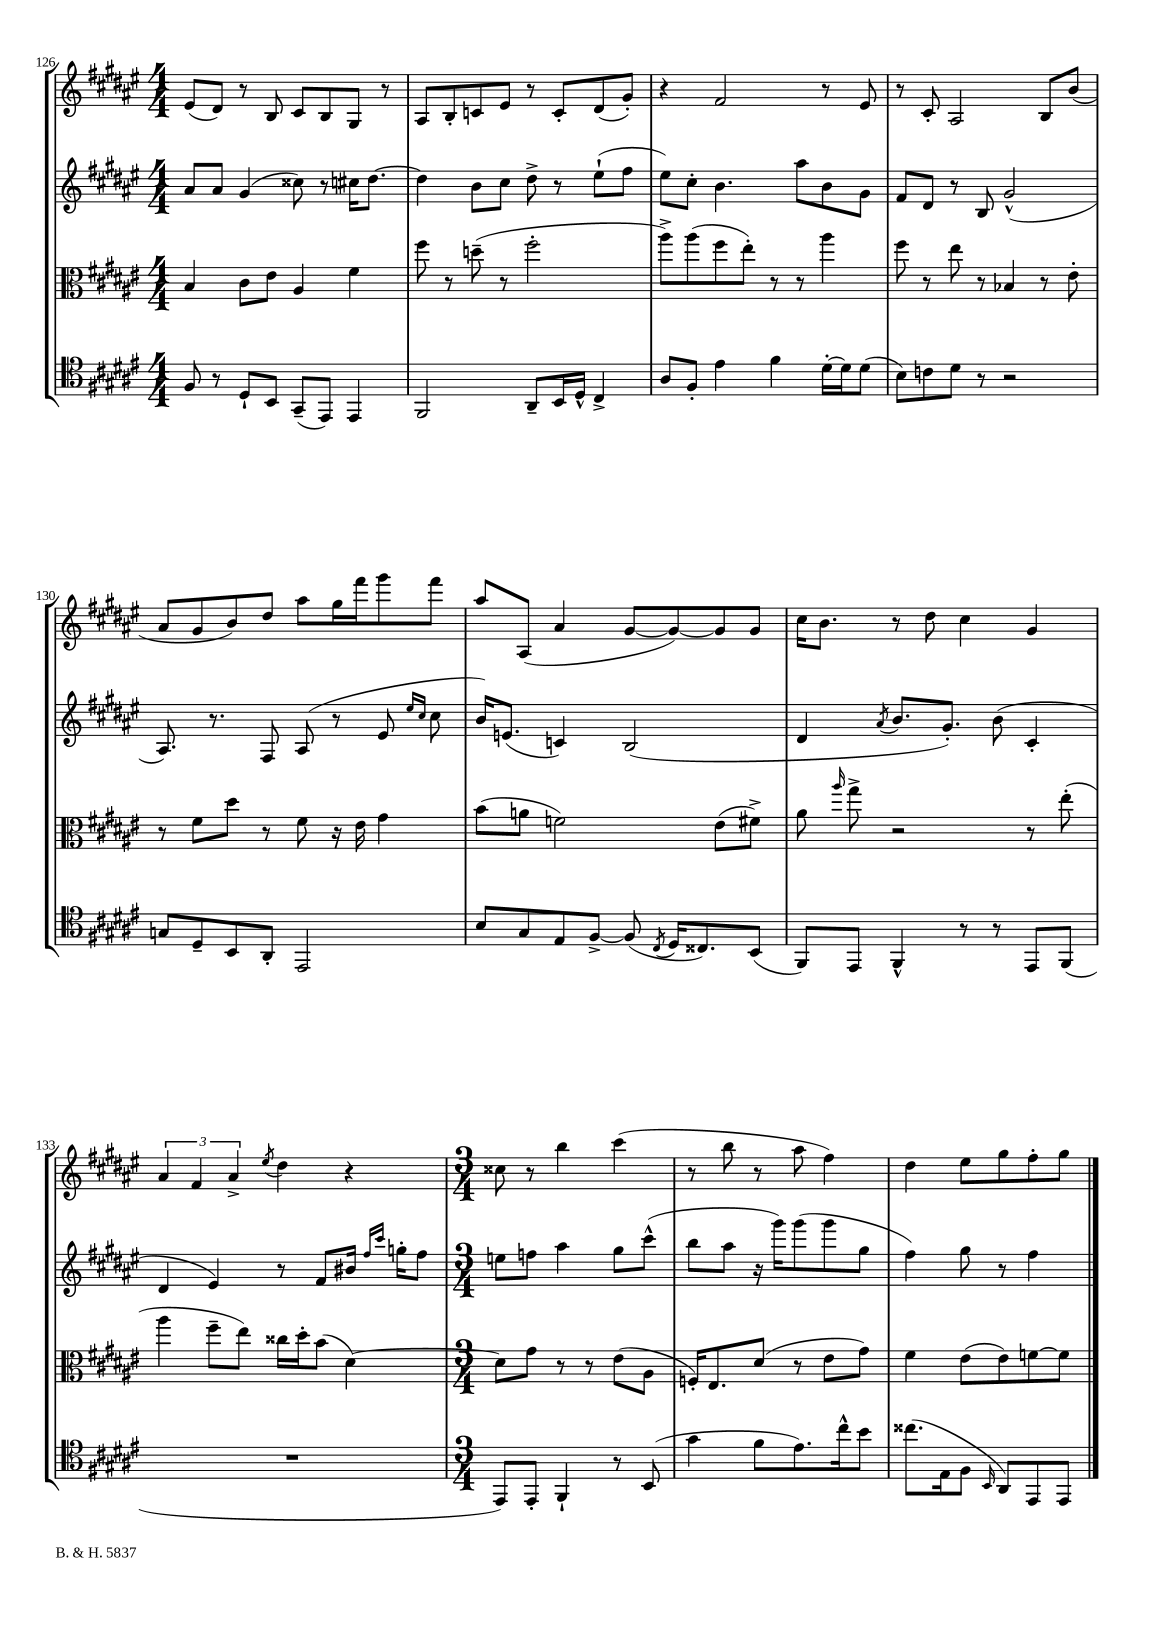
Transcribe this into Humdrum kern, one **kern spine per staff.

**kern	**kern	**kern	**kern
*part4	*part3	*part2	*part1
*staff4	*staff3	*staff2	*staff1
*clefC4	*clefC3	*clefG2	*clefG2
*k[f#c#g#d#a#e#]	*k[f#c#g#d#a#e#]	*k[f#c#g#d#a#e#]	*k[f#c#g#d#a#e#]
*M4/4	*M4/4	*M4/4	*M4/4
=126	=126	=126	=126
8F#/	4B/	8a#/L	(8e#/L
8r	.	8a#/J	8d#/J)
8D#`/L	8c#\L	(4g#/	8r
8BB/J	8e#\J	.	8B/
(8GG#~/L	4A#/	8cc##X\)	8c#/L
8EE#/J)	.	8r	8B/
4EE#/	4f#\	16cc#X\KL	8G#/J
.	.	[8.dd#\J	.
.	.	.	8r
=127	=127	=127	=127
2FF#/	8ff#\	4dd#\]	8A#/L
.	8r	.	8B'/
.	(8ddn~\	8b\L	8cn/
.	8r	8cc#\J	8e#/J
8AA#~/L	2ff#'\	8dd#^\	8r
16BB/L	.	8r	8c'/L
16D#^^/JJ	.	.	.
4C#^/	.	(8ee#`\L	(8d#/
.	.	8ff#\J	8g#'/J)
=128	=128	=128	=128
8A#/L	8aa#^\L)	8ee#\L)	4r
8F#'/J	(8aa#\	8cc#'\J	.
4e#\	8ff#\	4.b\	2f#/
.	8ee#'\J)	.	.
4f#\	8r	.	.
.	8r	8aa#\L	.
[16d#'\LL	4aa#\	8b\	8r
16d#\J]	.	.	.
(8d#\J	.	8g#\J	8e#/
=129	=129	=129	=129
8B\L)	8ff#\	8f#/L	8r
8cn\	8r	8d#/J	8c#'/
8d#\J	8ee#\	8r	2A#/
8r	8r	8B/	.
2r	4B-X/	(2g#^^/	.
.	8r	.	8B/L
.	8e#'\	.	(8b/J
!!LO:LB:g=z
=130	=130	=130	=130
8Gn/L	8r	8.A#/)	8a#/L
8D#~/	8f#\L	.	8g#/
.	.	8.r	.
8BB/	8dd#\J	.	8b/)
8AA#'/J	8r	8F#/	8dd#/J
2EE#/	8f#\	(8A#/	8aa#\L
.	16r	8r	16gg#\L
.	16e#\	.	16fff#\J
.	4g#\	8e#/	8ggg#\
.	.	16qqee#/LL	.
.	.	16qqcc#/JJ	.
.	.	8cc#\	8fff#\J
=131	=131	=131	=131
8B/L	(8b\L	16b/KL)	8aa#/L
.	.	(8.en/J	.
8G#/	8an\J	.	(8A#/J
8E#/	2fn\)	4cn/)	4a#/
[8F#^/J	.	.	.
(8F#/]	.	(2B/	[8g#/L
8qC#/	.	.	.
16D#/KL	.	.	8g#/_)
8.C##X/)	.	.	.
.	(8e#\L	.	8g#/]
(8BB/J	8f#X^\J)	.	8g#/J
=132	=132	=132	=132
8FF#/L)	8a#\	4d#/	16cc#\KL
.	.	.	8.b\J
.	16qqaa#/	.	.
8EE#/J	8gg#^\	.	.
.	.	8qa#/	.
4FF#^^/	2r	8.b/L	8r
.	.	.	8dd#\
.	.	8.g#'/J)	.
8r	.	.	4cc#\
8r	.	(8b\	.
8EE#/L	8r	4c#'/	4g#/
(8FF#/J	(8ee#'\	.	.
!!LO:LB:g=z
=133	=133	=133	=133
1r	4aa#\	4d#/	6a#/
.	.	.	6f#/
.	8ff#~\L	4e#/)	.
.	.	.	6a#^/
.	8ee#\J)	.	.
.	.	.	8qee#/
.	16cc##X\LL	8r	4dd#\
.	16dd#'\J	.	.
.	(8b\J	8f#/L	.
.	[4d#\)	16b#X/Jk	4r
.	.	16qqff#/LL	.
.	.	16qqccc#/JJ	.
.	.	16ggn'\KL	.
.	.	8ff#\J	.
=134	=134	=134	=134
*M3/4	*M3/4	*M3/4	*M3/4
8EE#/L)	8d#\L]	8een\L	8cc##X\
8EE#'/J	8g#\J	8ffn\J	8r
4FF#`/	8r	4aa#\	4bb\
.	8r	.	.
8r	(8e#\L	8gg#\L	(4ccc#\
(8BB/	8A#\J	(8ccc#^^\J	.
=135	=135	=135	=135
4g#\	16Fn'/KL)	8bb\L	8r
.	8.E#/	.	.
.	.	8aa#\J	8bb\
8f#\L	(8d#/J	16r	8r
.	.	16ggg#\KL)	.
8.e#\)	8r	(8ggg#\	8aa#\
.	8e#\L	8ggg#\	4ff#\)
16cc#^^\k	.	.	.
8b\J	8g#\J)	8gg#\J	.
=136	=136	=136	=136
(8.cc##X\L	4f#\	4ff#\)	4dd#\
16E#\k	.	.	.
8F#\J	(8e#\L	8gg#\	8ee#\L
16qqBB/	.	.	.
8AA#/L)	8e#\)	8r	8gg#\
8EE#/	[8fn\	4ff#\	8ff#'\
8EE#/J	8f\J]	.	8gg#\J
==	==	==	==
*-	*-	*-	*-
